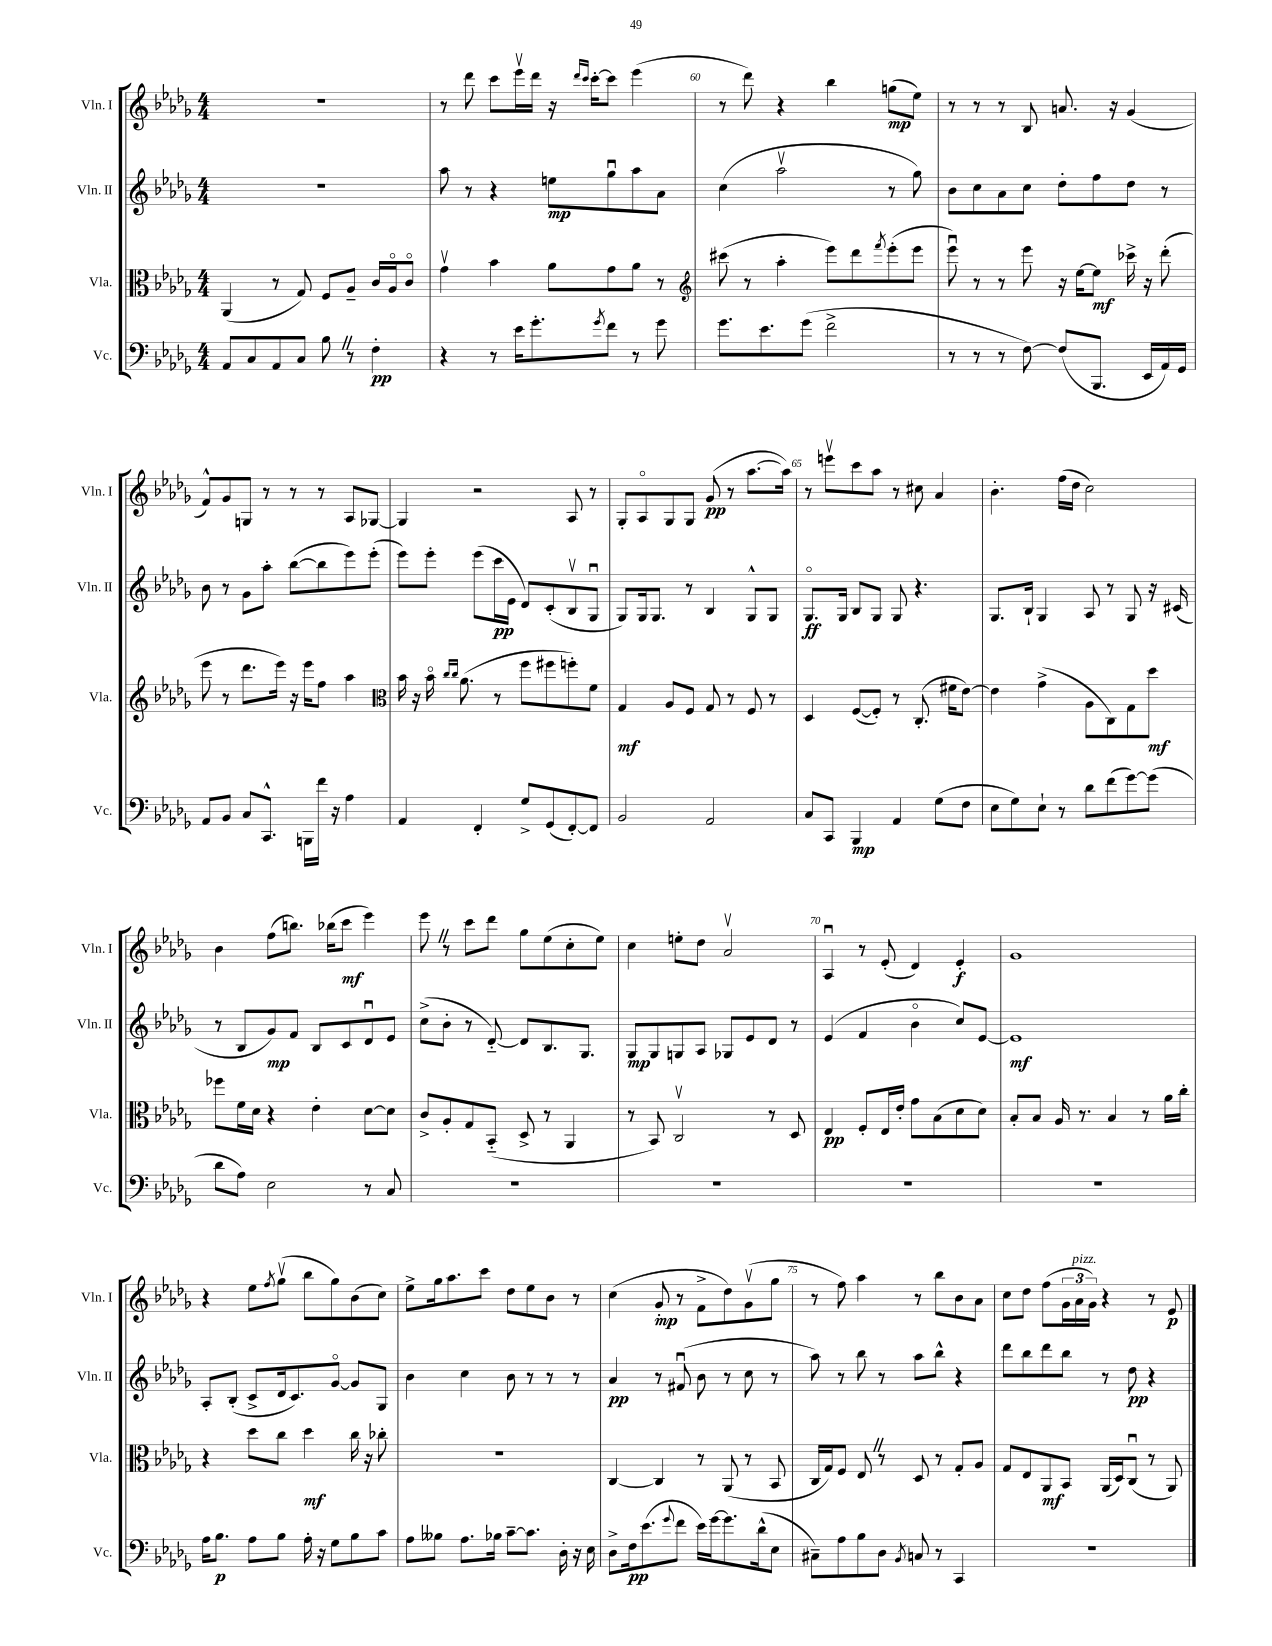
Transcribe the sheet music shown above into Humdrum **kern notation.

**kern	**kern	**kern	**kern
*staff4	*staff3	*staff2	*staff1
*clefF4	*clefC3	*clefG2	*clefG2
*k[b-e-a-d-g-]	*k[b-e-a-d-g-]	*k[b-e-a-d-g-]	*k[b-e-a-d-g-]
*M4/4	*M4/4	*M4/4	*M4/4
8AA-	(4AA-	1r	1r
8C	.	.	.
8AA-	8r	.	.
8C	8G-)	.	.
8B-	8F	.	.
8r	8A-~	.	.
4F'	16c	.	.
.	16A-o	.	.
.	8co	.	.
=	=	=	=
4r	4g-v	8aa-	8r
.	.	8r	8ddd-
8r	4b-	4r	8ccc
16e-	.	.	16eee-v
8.g-'	.	.	16ddd-
.	8a-	8ee	16r
.	.	.	16qqddd-
.	.	.	16qqccc
.	.	.	[16ccc'
8qg-	.	.	.
8f	8g-	8gg-u	8ccc]
8r	8a-	8aa-	(4eee-
8g-	8r	8a-	.
=	=	=	=
*	*clefG2	*	*
8.g-	(8ccc#	(4cc	8r
.	8r	.	8ddd-)
8.e-	.	.	.
.	4aa-'	2aa-v	4r
(8g-	.	.	.
2f^	8eee-)	.	4bb-
.	8ddd-	.	.
.	8qfff	.	.
.	(8eee-'	8r	(8gg
.	8eee-	8gg-)	8ee-)
=	=	=	=
8r	8eee-u)	8b-	8r
8r	8r	8cc	8r
8r	8r	8a-	8r
[8F)	8eee-	8cc	8B-
(8F]	16r	8dd-'	8.a
.	[16ee-	.	.
8.BBB-	8ee-]	8ff	.
.	.	.	16r
.	16ccc-^	8dd-	(4g-
16EE-	16r	.	.
16AA-)	(8ddd-'	8r	.
16GG-	.	.	.
=	=	=	=
8AA-	8eee-	8b-	8f^^)
8BB-	8r	8r	8g-
8C	8.ddd-	8g-	8G
8.CC^^	.	8aa-'	8r
.	16eee-)	.	.
.	16r	([8bb-	8r
16BBB	16eee-	.	.
16f	8ff	8bb-]	8r
16r	.	.	.
4A-	4aa-	8eee-)	8A-
.	.	(8eee-'	[8G-
=	=	=	=
*	*clefC3	*	*
4AA-	16b-	8eee-)	4G-]
.	16r	.	.
.	16b-o	8eee-'	.
.	16qqcc	.	.
.	16qqcc	.	.
.	(8.a-	.	.
4FF'	.	(8eee-	2r
.	8r	16ccc	.
.	.	16e-	.
8G-^	8ff	8d-)	.
(8GG-	8ff#	(8c'	.
[8FF')	8ff')	8B-v	8A-
8FF]	8f	8G-u	8r
=	=	=	=
2BB-	4G-	8G-)	8G-'
.	.	16G-	8A-o
.	.	8.G-	.
.	8A-	.	8G-
.	8F	8r	8G-
2AA-	8G-	4B-	(8g-
.	8r	.	8r
.	8F	8G-^^	[8.aa-
.	8r	8G-	.
.	.	.	16aa-])
=	=	=	=
8C	4D-	8.G-o	8r
8CC	.	.	8eeev
.	.	16G-	.
4BBB-	([8F	8B-	8ccc
.	8F'])	8G-	8aa-
4AA-	8r	8G-	8r
.	(8.C'	4.r	8cc#
(8G-	.	.	4a-
.	16f#	.	.
8F	[8e-)	.	.
=	=	=	=
8E-	4e-]	8.G-	4.b-'
8G-)	.	.	.
.	.	16B-`	.
8E-`	(4g-^	4G-	.
8r	.	.	(16ff
.	.	.	16dd-
8d-	8A-	8A-	2cc)
(8f	8C)	8r	.
[8g-)	8G-	8G-	.
(8g-]	8dd-	16r	.
.	.	(16c#	.
=	=	=	=
8d-	8ff-	8r	4b-
8A-)	16f	8B-	.
.	16d-	.	.
2E-	4r	8g-)	(8ff
.	.	8f	8.bb)
.	4e-'	8B-	.
.	.	.	(16bb-
.	.	8c	8ccc
8r	[8d-	8d-u	4eee-)
8C	8d-]	8e-	.
=	=	=	=
1r	8c^	(8cc^	8eee-
.	8A-'	8b-'	8r
.	8G-	8r	8ccc
.	(8BB-'~	[8d-'~)	8ddd-
.	8D-^	8d-]	8gg-
.	8r	8.B-	(8ee-
.	4AA-	.	8cc'
.	.	8.G-	.
.	.	.	8ee-)
=	=	=	=
1r	8r	8G-	4cc
.	8BB-)	8G-	.
.	2Cv	8G	8ee'
.	.	8A-	8dd-
.	.	8G-	2a-v
.	.	8e-	.
.	8r	8d-	.
.	8D-	8r	.
=	=	=	=
1r	4E-	(4e-	4A-u
.	8F'	4f	8r
.	16E-	.	(8e-'
.	16e-'	.	.
.	8g-	4b-o	4d-)
.	(8B-	.	.
.	8d-	8cc)	4e-'
.	8d-)	[8e-	.
=	=	=	=
1r	8B-'	1e-]	1g-
.	8B-	.	.
.	16A-	.	.
.	8.r	.	.
.	4B-	.	.
.	8r	.	.
.	16a-	.	.
.	16cc'	.	.
=	=	=	=
16A-	4r	8A-'	4r
8.B-	.	.	.
.	.	(8B-'	.
8A-	8dd-	8c^	8ee-
.	.	.	8qff
8B-	8cc	16d-	(8gg-v
.	.	8.c)	.
16A-'	4dd-	.	8bb-
16r	.	.	.
8G-	.	[8g-o	8gg-)
8B-	16cc	8g-]	(8b-
.	16r	.	.
8c	8cc-'	8G-	8cc)
=	=	=	=
8A-	1r	4b-	8ee-^
8B--	.	.	16gg-
.	.	.	8.aa-
8.A-	.	4cc	.
.	.	.	8ccc
16B-	.	.	.
[8c~	.	8b-	8dd-
8.c]	.	8r	8ee-
.	.	8r	8b-
16D-'	.	.	.
16r	.	8r	8r
16E-	.	.	.
=	=	=	=
8D-^	[4C	4a-	(4cc
16F	.	.	.
(8.e-	.	.	.
.	4C]	8r	8g-'
8qqg-	.	.	.
8f	.	(8f#u	8r
16e-)	8r	8b-	8f^
[16g-	.	.	.
8.g-]	(8AA-	8r	8dd-)
.	8r	8cc	(8g-v
(16d-^^	.	.	.
8E-	8BB-	8r	8gg-
=	=	=	=
8C#~)	16C	8aa-)	8r
.	16G-)	.	.
8A-	8F	8r	8ff)
8B-	8E-	8bb-	4aa-
8D-	8r	8r	.
8qBB-	.	.	.
8C	8D-	8aa-	8r
8r	8r	8bb-^^	8bb-
4CC	8G-'	4r	8b-
.	8A-	.	8a-
=	=	=	=
1r	8G-	8ddd-	8cc
.	8E-	8bb-	8dd-
.	8AA-	8ddd-	(8ff
.	8BB-	8bb-	24g-
.	.	.	24a-
.	.	.	24g-)
.	(16AA-	8r	4r
.	16D-)	.	.
.	(8Cu	8dd-	.
.	8r	4r	8r
.	8AA-)	.	8e-
==	==	==	==
*-	*-	*-	*-
